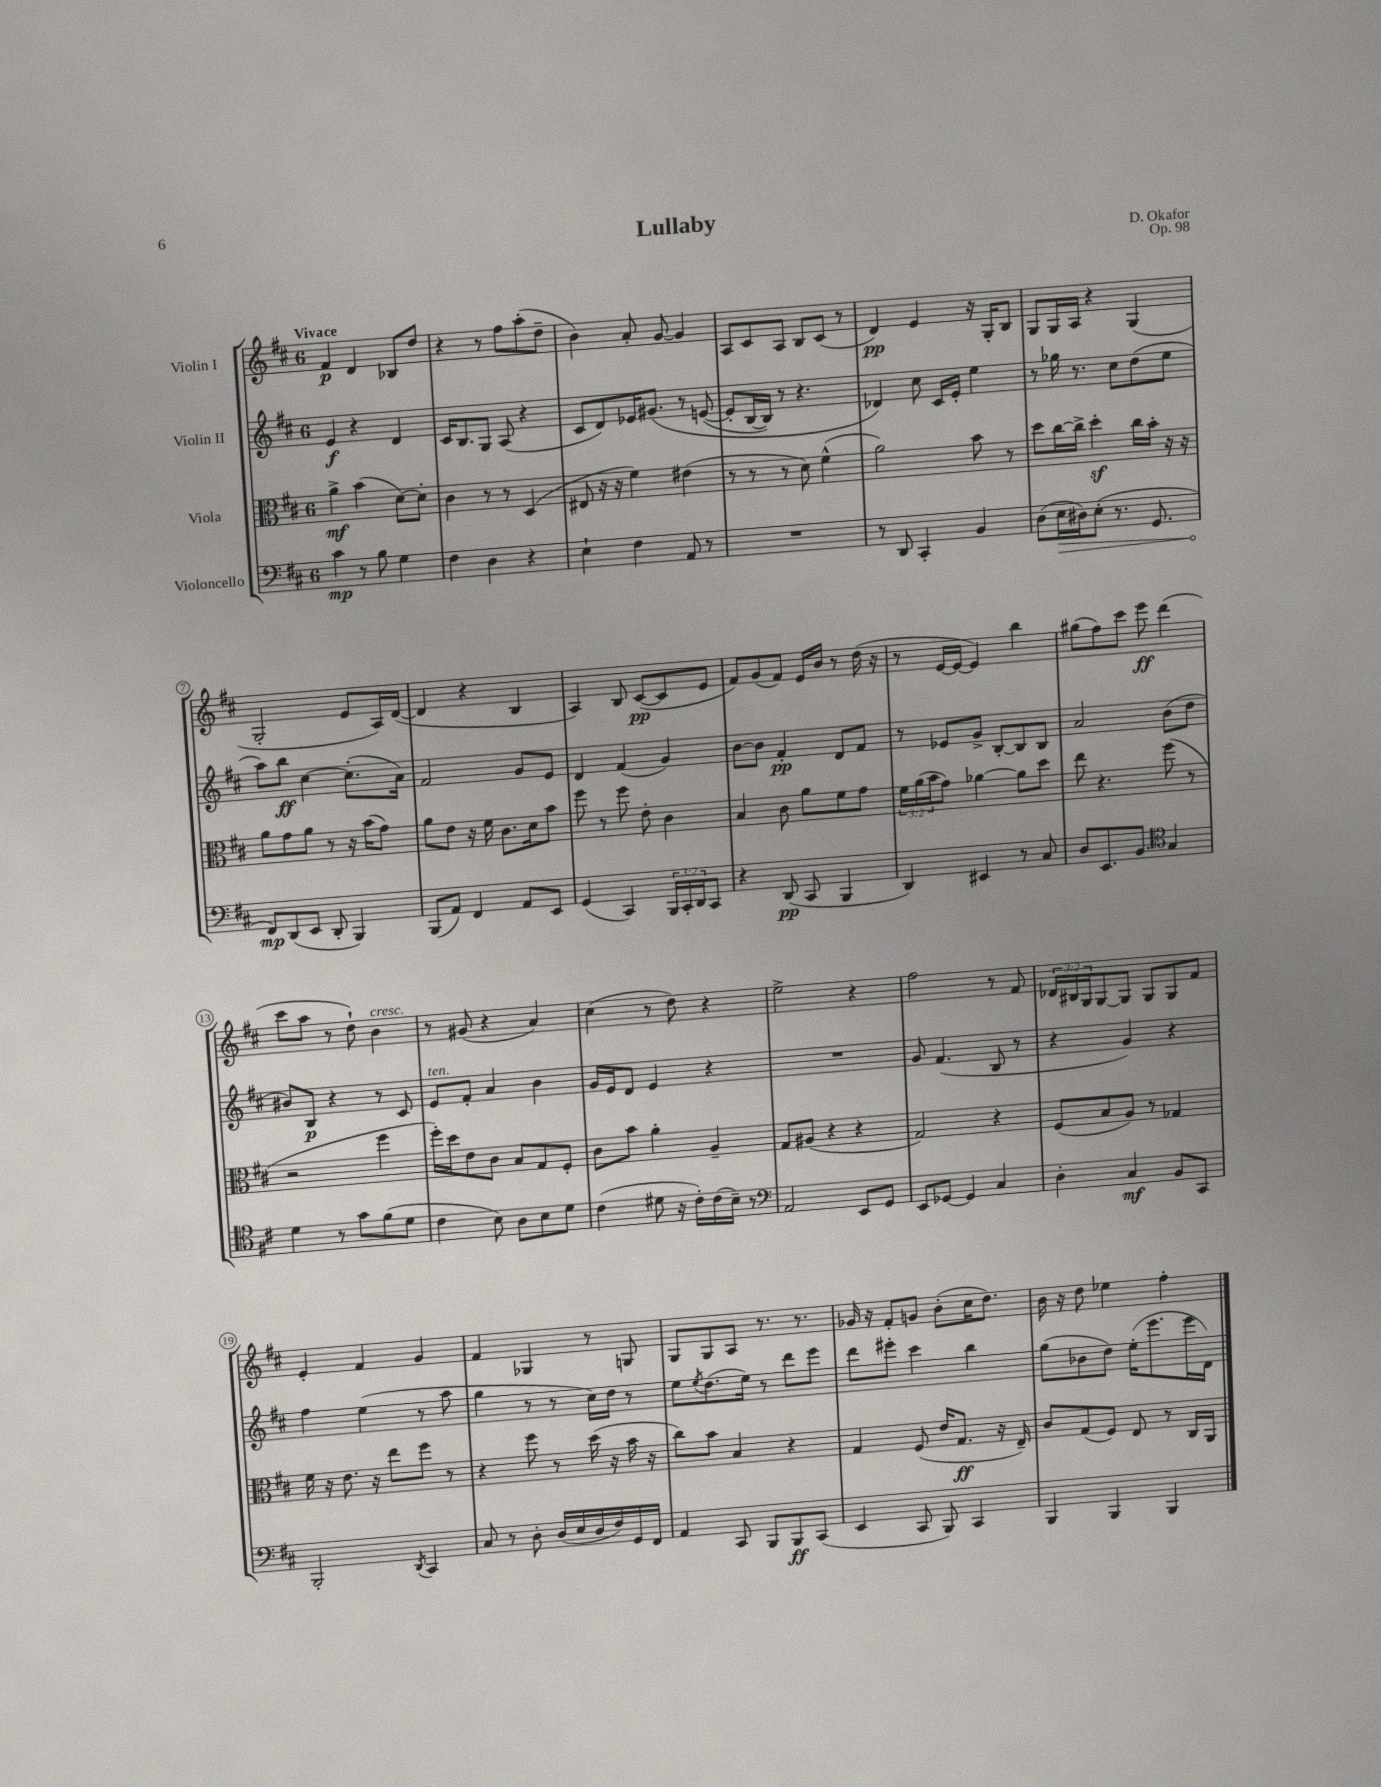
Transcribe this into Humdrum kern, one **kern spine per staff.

**kern	**kern	**kern	**kern
*staff4	*staff3	*staff2	*staff1
*clefF4	*clefC3	*clefG2	*clefG2
*k[f#c#]	*k[f#c#]	*k[f#c#]	*k[f#c#]
*M6/8	*M6/8	*M6/8	*M6/8
4c#	4a^	4e	4f#
8r	(4b	4r	4d
8B	.	.	.
4G	[8d)	4d	8B-
.	8d']	.	8dd
=	=	=	=
4F#	4c#	16c#	4r
.	.	8.B	.
4D	8r	8G	8r
.	8r	(8A	8ff#
4r	(4D	4r	(8aa'
.	.	.	8dd~
=	=	=	=
4E`	8E#	8c#	4b)
.	16r	8d)	.
.	16r	.	.
4F#	4f#)	16e-	8a'
.	.	&(8.g#	.
.	.	.	[8g
8AA	(4e#	8r	4g]
8r	.	([8e	.
=	=	=	=
2.r	8r	8e']	8A
.	8r	[16B	8c#
.	.	16B])	.
.	8r	8r	8A
.	8d)	4.r	8B
.	(4f#^^	.	(8c#
.	.	.	8r
=	=	=	=
8r	2a)	4d-&)	4d)
8DD	.	.	.
4CC#'	.	8cc#	4e
.	.	16c#	.
.	.	16e'	.
4BB	8b	4ee	16r
.	.	.	16G'
.	8r	.	8B
=	=	=	=
(8D	8dd	8r	8G
16E	[16cc#	16gg-	16G
16D#)	16cc#^]	8.r	16A
(8E'	4dd'	.	4r
8.r	.	8cc#	.
.	16cc#	(8dd	(4G
8.GG	16b'	.	.
.	16r	8ee	.
.	16r	.	.
=	=	=	=
8FF#)	8a	8aa)	2G'
(8DD	8g	8bb	.
8EE	8a	[4cc#	.
8DD'	8r	.	.
4BBB)	16r	(8.cc#']	8e
.	(16b	.	.
.	8g)	.	16A)
.	.	16a)	([16d
=	=	=	=
(8BBB	8a	2f#	4d]
8AA)	8e	.	.
4FF#	16r	.	4r
.	16f#	.	.
.	8.c#	.	.
8AA	.	8g	4B
.	16d	.	.
8EE	8b	8e	.
=	=	=	=
(4GG	8ff#	4d	4A)
.	8r	.	.
4CC#)	8ff#	(4f#	8B
.	8e'	.	([8c#
24BBB	4c#	4g)	8c#]
24CC#'	.	.	.
24DD	.	.	.
8CC#	.	.	8e
=	=	=	=
4r	4B	[8b	8f#)
.	.	8b]	(8g
(8DD	8c#	4f#'	8f#)
8CC#	8a	.	16e
.	.	.	16b
4BBB	8f#	8d	8r
.	8g	8f#	(16dd
.	.	.	16r
=	=	=	=
4DD)	24f#	8r	8r
.	(24a	.	.
.	24b	.	.
.	8g)	8e-	[16e
.	.	.	16e_
4EE#	[4a-	8g^	4e])
.	.	[8B'	.
8r	8a-]	8B]	4bb
8C#	8dd	8B	.
=	=	=	=
8D	8ee	2a	(8gg#
8.EE	4.r	.	8ff#)
.	.	.	8ccc#
8.BB	.	.	.
.	.	.	8eee
*clefC4	*	*	*
4G	(8ff#	(8b	(4ddd
.	8r	8dd	.
=	=	=	=
4d	2r	8b#)	8ccc#
.	.	8B	8aa
8r	.	4r	8r
8g	.	.	8dd`)
(8f#	4ff#	8r	4b
8d	.	8c#	.
=	=	=	=
4c#	16ff#')	8e	8r
.	16dd	.	.
.	8e	8f#'	(8g#
8B)	8c#	4a	4r
8A	8B	.	.
8B	8G	4b	4a)
8d	8F#'	.	.
=	=	=	=
(4c#	8c#	16g	(4cc#
.	.	16e	.
.	8b	8d	.
8d#	4a'	4e	8r
16r	.	.	8dd)
16c#')	.	.	.
(16c#	4A~	4r	4r
16B~)	.	.	.
8r	.	.	.
=	=	=	=
*clefF4	*	*	*
2AA	8G	2.r	2ee^
.	(8A#	.	.
.	4r	.	.
8EE	4r	.	4r
8GG	.	.	.
=	=	=	=
8EE	2G)	8g	2ff#
[8GG-	.	(4.f#	.
4GG-]	.	.	.
4C#	4r	8B	8r
.	.	8r	8f#
=	=	=	=
4D'	(8F#	4r	24d-
.	.	.	24B#
.	.	.	24G
.	8B	.	[8G
4C#	8A)	4g)	8G]
.	8r	.	8G
8BB	4G-	4r	8G
8CC#	.	.	8f#
=	=	=	=
2BBB'	16f#	4ff#	4e'
.	16r	.	.
.	8.e	.	.
.	.	(4ee	4f#
.	16r	.	.
.	8ee	.	.
8qDD	.	.	.
4CC#	8ff#	8r	4g
.	8r	8aa	.
=	=	=	=
8C#	4r	4gg	4f#
8r	.	.	.
8D'	8ff#	8r	4G-
(16D	8r	8r	.
16E	.	.	.
16D	(16dd	16cc#)	8r
16F#)	16r	16dd	.
16GG	16b	8r	8G
16FF#	16r	.	.
=	=	=	=
4AA	8cc#)	8ee	8G
.	.	8qee	.
.	8b	(8.dd	8G
8CC#	4B	.	8A
.	.	16ee)	.
8BBB	.	8r	8.r
8BBB	4r	8ddd	.
.	.	.	8.r
(8CC#	.	8eee	.
=	=	=	=
4EE	4G	8ddd	16g-
.	.	.	16r
.	.	8eee#'	8f#'
8CC#	(8F#	4ccc#	8g
8BBB)	16e	.	(8b'
.	8.G	.	.
4CC#	.	4bb	16cc#
.	.	.	8.dd)
.	16r	.	.
.	16E~)	.	.
=	=	=	=
4BBB	8c#	(8gg	16b
.	.	.	16r
.	(8G	8b-	8dd
4BBB	8F#)	8dd)	4ee-
.	8E	(16ee'	.
.	.	8.eee	.
4BBB	8r	.	4ff#'
.	16C#	16eee	.
.	16AA	16d)	.
==	==	==	==
*-	*-	*-	*-
